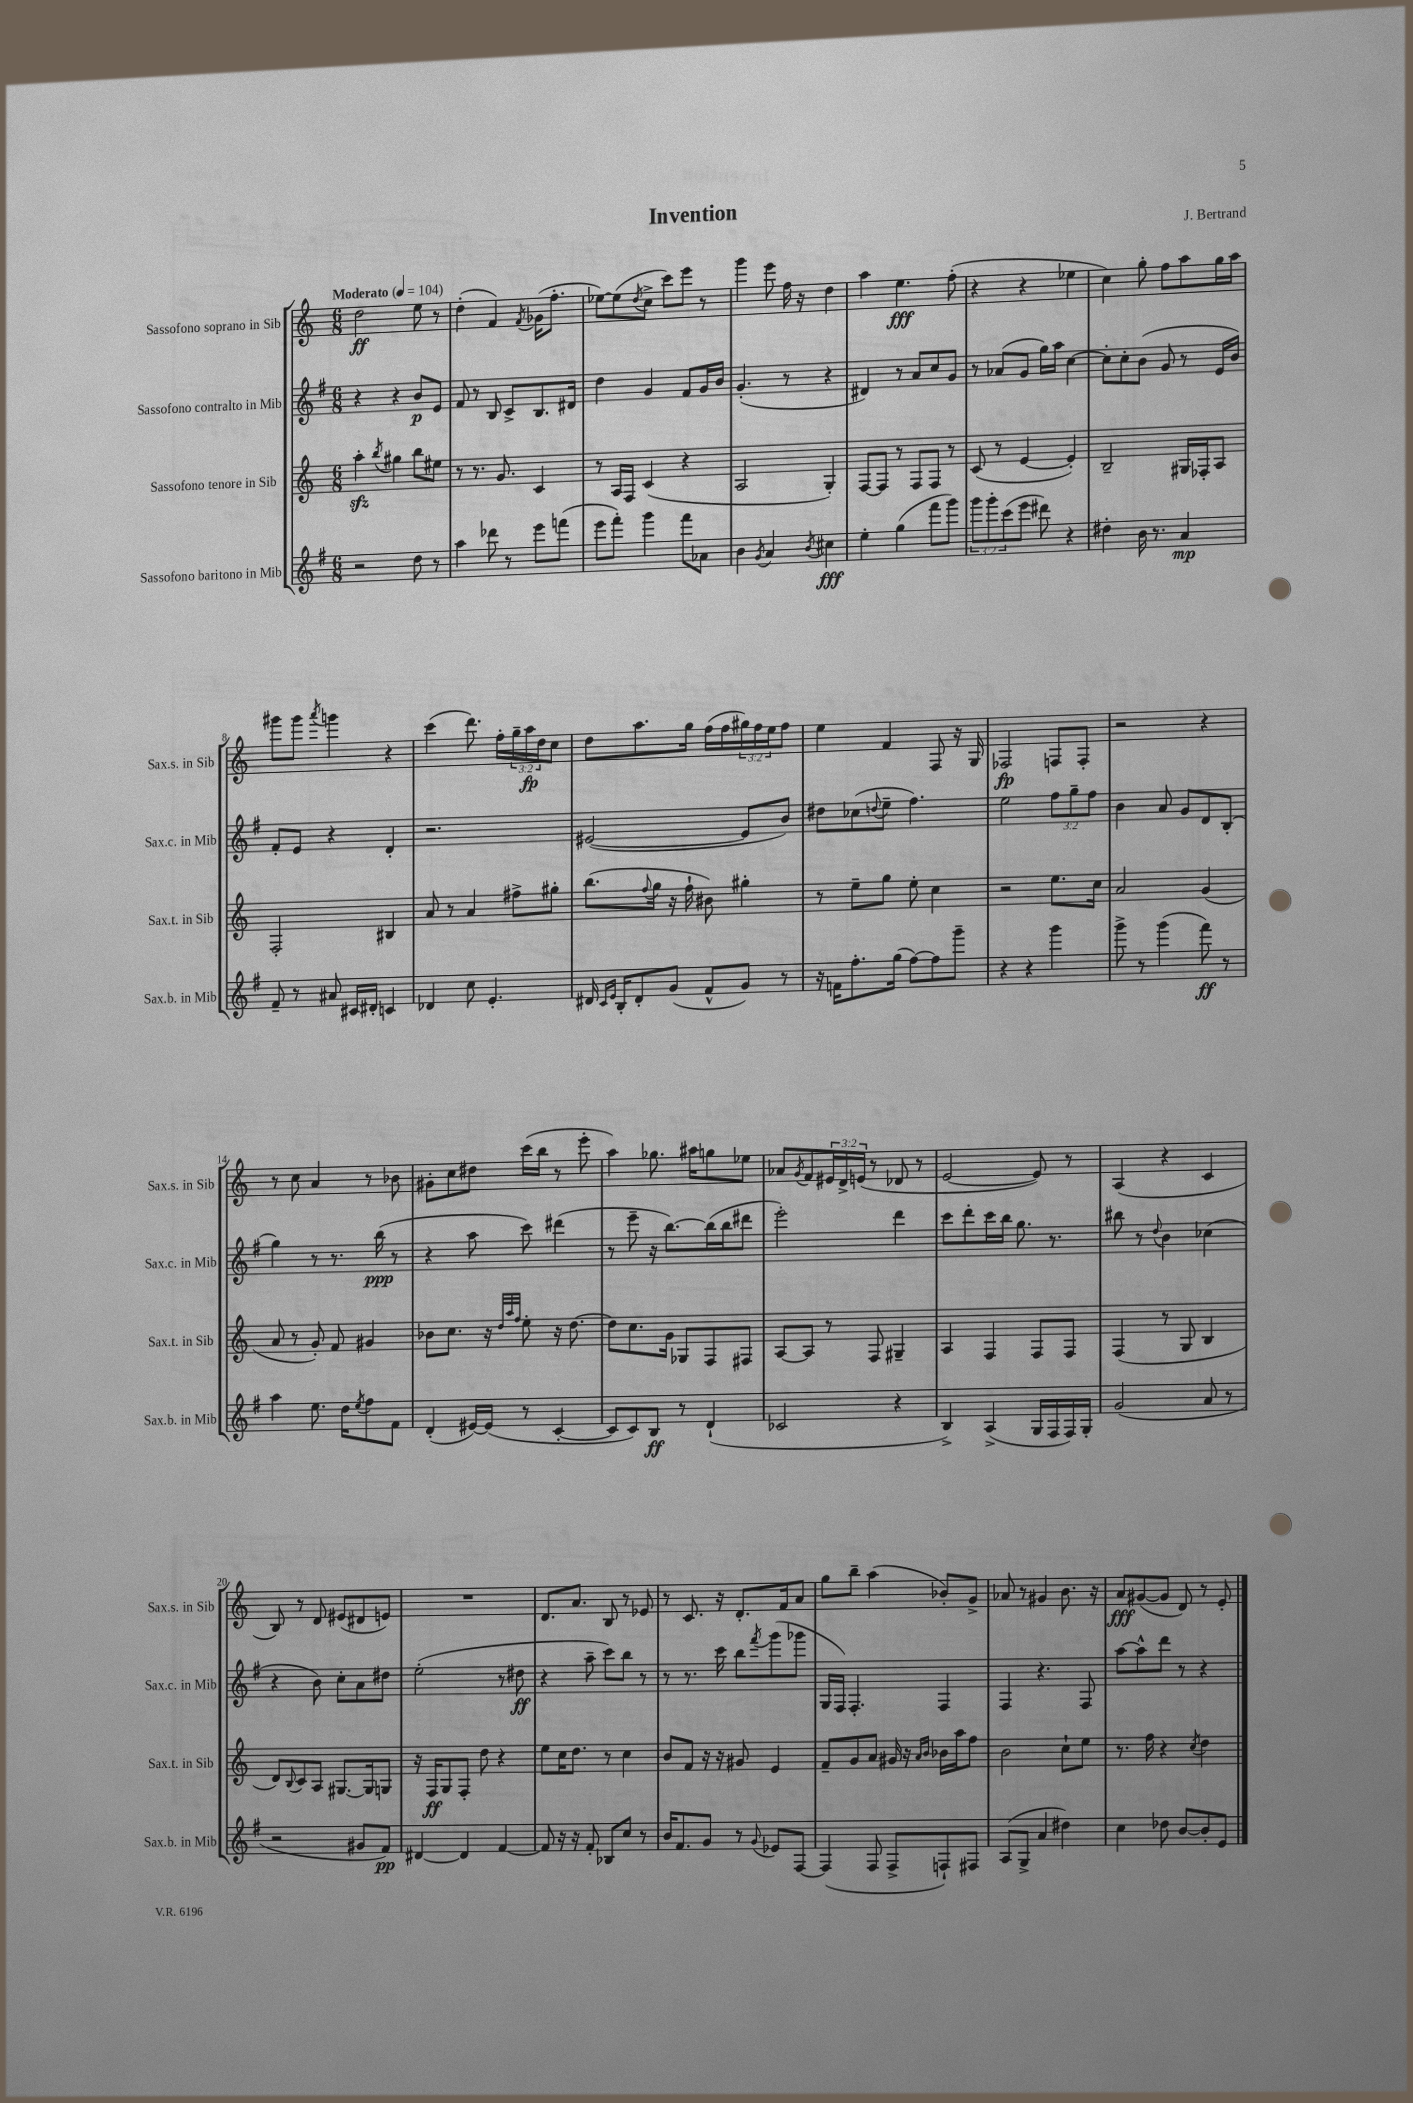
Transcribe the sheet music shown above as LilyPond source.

\header { title = "Invention" composer = "J. Bertrand" }
<<
\new StaffGroup <<
\new Staff = "s0" \with { instrumentName = "Sassofono soprano in Sib" shortInstrumentName = "Sax.s. in Sib" } {
    \clef treble \key c \major \numericTimeSignature \time 6/8 \override Staff.TupletNumber.text = #tuplet-number::calc-fraction-text \tempo "Moderato" 4 = 104
    d''2\ff e''8 r8 |
    d''4-.( f'4) \acciaccatura { f'8 } ges'16( f''8.-. |
    ees''8~) ees''8( \acciaccatura { d''8 } c''8-> c'''8) e'''8 r8 |
    g'''4 e'''8 f''16 r16 d''4 |
    a''4 e''4.\fff f''8-.( |
    r4 r4 ees''4 |
    c''4) g''8-. f''8 a''8 g''16 a''16 |
    gis'''8 gis'''8 \acciaccatura { a'''8 } g'''4 r4 |
    c'''4( d'''8.) f''16-. \tuplet 3/2 { g''16-- a''16\fp d''16 } c''8 |
    d''8 a''8. g''16 f''16( f''16 \tuplet 3/2 { gis''16) f''16 e''16 } f''8 |
    e''4 f'4 f8 r16 g16 |
    fes2\fp f8 f8-. |
    r2 r4 |
    r8 c''8 a'4 r8 bes'8 |
    gis'8-. c''8 dis''8 c'''16( b''16 r8 e'''8-. |
    a''4) ges''8. ais''16 g''8 ees''8 |
    aes'8 \acciaccatura { g'8 } f'8 \tuplet 3/2 { eis'16 d'16-> e'16( } r8 des'8 r8 |
    e'2~ e'8) r8 |
    a4( r4 c'4 |
    b8) r8 d'8 eis'8( dis'8 e'8) |
    R2. |
    d'8. a'8. b8 r8 ees'8 |
    r8 c'8. r16 d'8.-. f'16 a'8 |
    g''8 b''8-- a''4( bes'8-.) g'8-> |
    aes'8 r8 gis'4 b'8. r16 |
    a'8\fff gis'8~( gis'8 d'8) r8 e'8-. \bar "|." |
}
\new Staff = "s1" \with { instrumentName = "Sassofono contralto in Mib" shortInstrumentName = "Sax.c. in Mib" } {
    \clef treble \key g \major \numericTimeSignature \time 6/8 \override Staff.TupletNumber.text = #tuplet-number::calc-fraction-text
    r4 r4 b'8\p e'8 |
    fis'8 r8 b8 c'8-> b8. dis'16 |
    d''4 g'4 fis'8 g'16 b'16 |
    g'4.-.( r8 r4 |
    dis'4) r8 a'8 c''8 g'8 |
    r8 aes'8( g'8 g''16) a''16 c''4~ |
    c''8-. c''8-. b'8( g'8 r8 e'16 b'16) |
    fis'8-. e'8 r4 d'4-. |
    r2. |
    eis'2~( eis'8 b'8) |
    dis''8 ces''8( \appoggiatura { d''8 } e''8-- fis''4.) |
    e''2 \tuplet 3/2 { fis''8 g''8-- fis''8 } |
    b'4 a'8 g'8 d'8 b8-.( |
    g''4) r8 r8. b''16\ppp( r8 |
    r4 a''8 c'''8) dis'''4( |
    r8 e'''8-- r16 b''8.~) b''16( b''16 dis'''8 |
    e'''2-.) d'''4 |
    c'''8 d'''8-. c'''16 b''16 g''8. r8. |
    bis''8 r8 \appoggiatura { d''8 } b'4 ces''4( |
    r4 b'8) c''8-. a'8 dis''8 |
    e''2-.( r8 dis''8\ff |
    r4 a''8-- c'''8) b''8 r8 |
    r8 r8. c'''16 b''8 \acciaccatura { fis'''8 } g'''8( ges'''8 |
    g16 fis16) fis4.-. fis4 |
    fis4 r4. fis8 |
    a''8~ a''8-^ d'''8 r8 r4 \bar "|." |
}
\new Staff = "s2" \with { instrumentName = "Sassofono tenore in Sib" shortInstrumentName = "Sax.t. in Sib" } {
    \clef treble \key c \major \numericTimeSignature \time 6/8
    a''4-.\sfz \acciaccatura { b''8 } gis''4 b''8 eis''8 |
    r8 r8. g'8. c'4 |
    r8 a16 f16 c'4( r4 |
    a2 g4-.) |
    f8~ f8 r8 f8 f8 r8 |
    c'8( r8 e'4~ e'4-.) |
    b2-- gis16 fes16-. a8 |
    f2-. bis4 |
    a'8 r8 a'4 fis''8-> gis''8-. |
    b''8.( \appoggiatura { f''8 } g''16 r16 f''16-! bis'8) gis''4-. |
    r8 e''8-- g''8 e''8-. c''4 |
    r2 e''8. c''16 |
    a'2 g'4( |
    a'8 r8 g'8-.) f'8 gis'4 |
    bes'8 c''8. r16 \grace { d''32 a''32 f''32 } e''8-. r16 d''8.~ |
    d''8 c''8. g'16 ges8 f8 fis8 |
    a8~ a8 r8 f8 gis4-- |
    a4 f4 f8 f8 |
    f4( r8 g8 b4 |
    d'8) \appoggiatura { b8 } c'8 a8 gis8.~ gis16 g8 |
    r16 f16\ff g8 f8-. d''8 r4 |
    e''8 c''16 d''8. r8 c''4 |
    b'8 f'8 r16 r16 gis'8 e'4 |
    f'8-- g'8 a'8 gis'16 r16 \grace { a'16 b'16 } bes'16 a''16 f''8 |
    b'2 c''8-! e''8 |
    r8. f''16 r4 \acciaccatura { c''8 } d''4 \bar "|." |
}
\new Staff = "s3" \with { instrumentName = "Sassofono baritono in Mib" shortInstrumentName = "Sax.b. in Mib" } {
    \clef treble \key g \major \numericTimeSignature \time 6/8 \override Staff.TupletNumber.text = #tuplet-number::calc-fraction-text
    r2 d''8 r8 |
    a''4 des'''8 r8 e'''8 f'''8( |
    e'''8 fis'''8-.) g'''4 fis'''8 aes'8 |
    b'4 \acciaccatura { g'8 } a'4 \acciaccatura { b'8 } cis''4\fff |
    e''4-. g''4( fis'''8 g'''8) |
    \tuplet 3/2 { g'''8 g'''8-. c'''8( } e'''8 dis'''8) r4 |
    dis''4-. b'16 r8. a'4\mp |
    fis'8-- r8 ais'8 cis'16 dis'16-. c'4 |
    des'4 c''8 e'4.-. |
    dis'16 \grace { c'16 e'16 } b16-. dis'8-. g'8( fis'8-^ g'8) r8 |
    r16 f'16 fis''8.-. g''16( fis''8~) fis''8 g'''8-- |
    r4 r4 g'''4 |
    g'''8-> r8 g'''4( fis'''8\ff) r8 |
    a''4 e''8. d''16 \acciaccatura { e''8 } fis''8 fis'8 |
    d'4-.( eis'16~) eis'16( r8 c'4~-. |
    c'8 c'8) b8\ff r8 d'4-!( |
    ces'2 r4 |
    b4->) a4->( g16 fis16 fis16) g16-. |
    g'2( a'8 r8 |
    r2 gis'8 fis'8\pp) |
    dis'4~ dis'4 fis'4~ |
    fis'8 r16 r16 fis'8-. bes8 c''8 r8 |
    b'16 fis'8. g'8 r8 \appoggiatura { g'8 } ees'8 fis8~ |
    fis4( fis8 fis8-> f8-!) fis8 |
    a8( g8-> a'4 dis''4) |
    c''4 des''8 b'8~ b'8-. e'8 \bar "|." |
}
>>
>>
